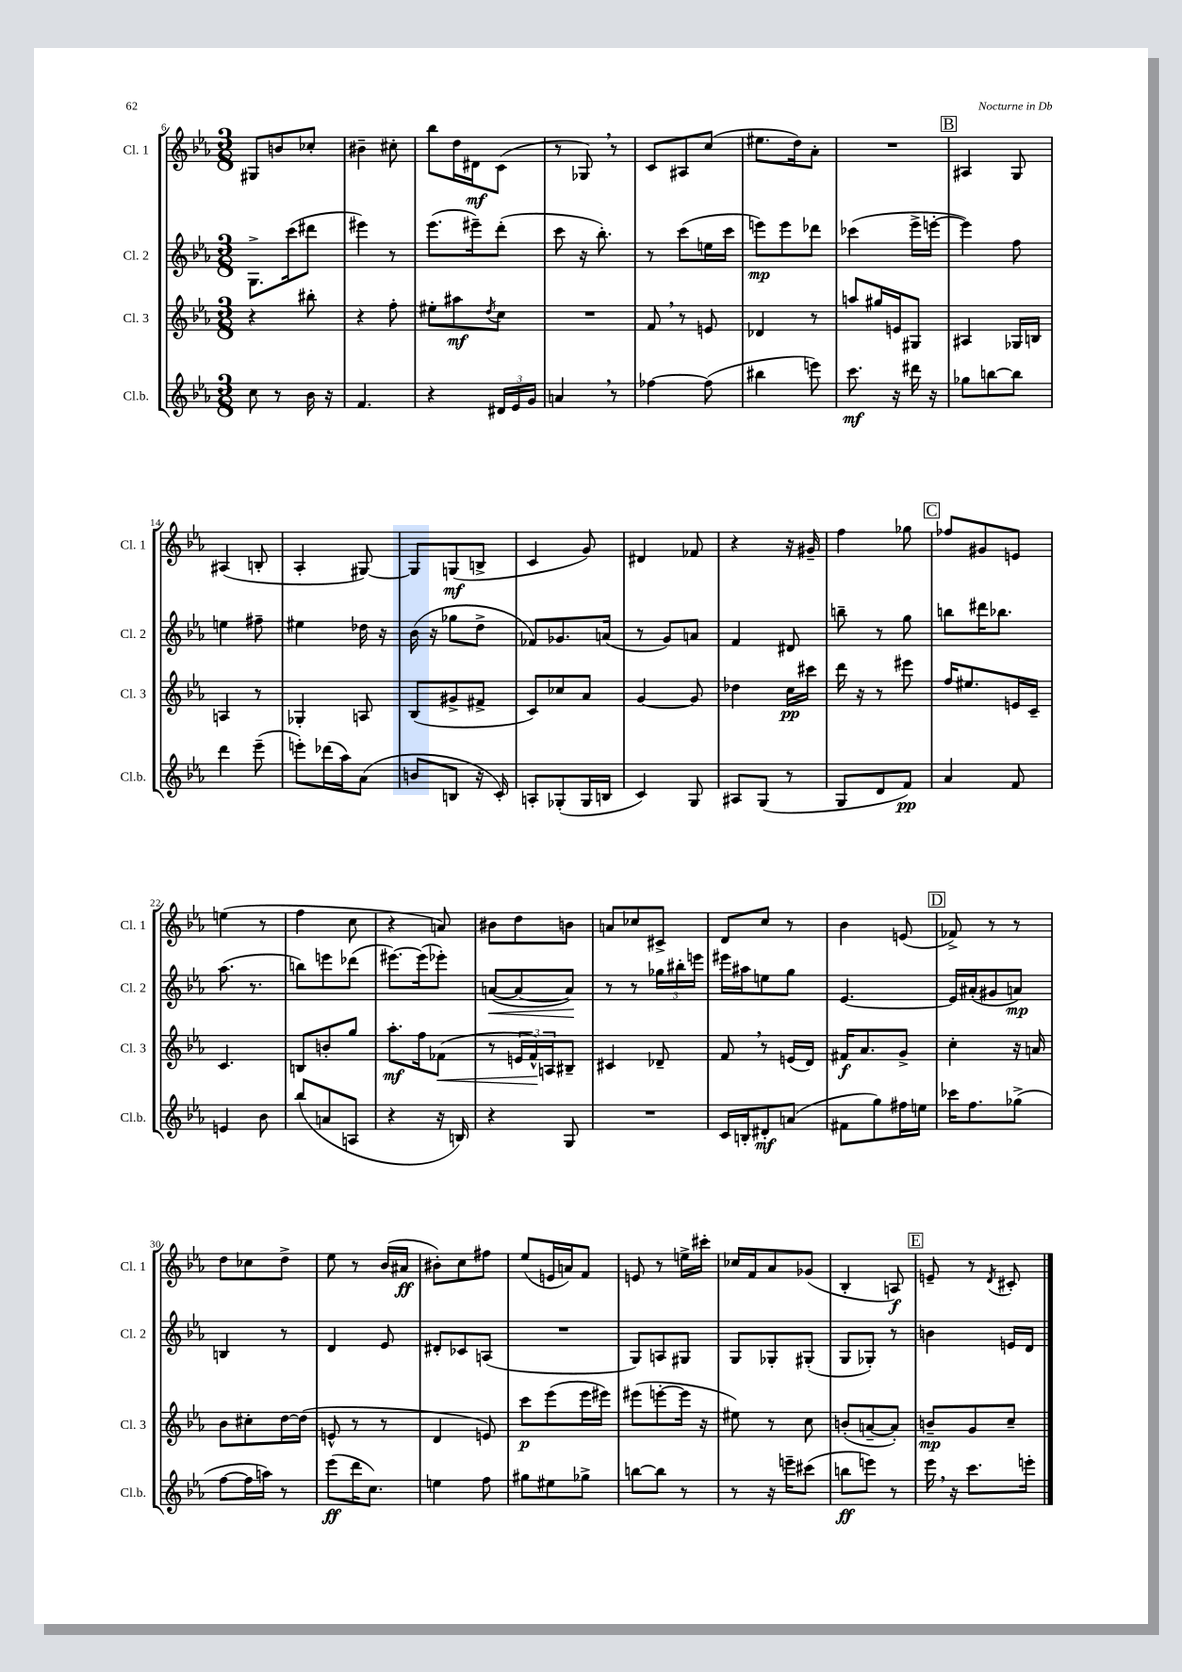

**kern	**kern	**kern	**kern
*staff4	*staff3	*staff2	*staff1
*clefG2	*clefG2	*clefG2	*clefG2
*k[b-e-a-]	*k[b-e-a-]	*k[b-e-a-]	*k[b-e-a-]
*M3/8	*M3/8	*M3/8	*M3/8
8cc	4r	8.G^	8G#
8r	.	.	8b
.	.	(16ccc	.
16b-	8bb#'	8ddd#	8cc-'
16r	.	.	.
=	=	=	=
4.f	4r	4eee#)	4b#~
.	8ff'	8r	8cc#'
=	=	=	=
4r	8ee#'	(8.eee-	8bb-
.	8aa#	.	16dd
.	.	16eee#~)	16d#
.	8qdd	.	.
24d#	8cc	(8ddd'	(8c
24e-	.	.	.
24g	.	.	.
=	=	=	=
4a	4.r	8ccc	8r
.	.	16r	8G-)
.	.	8.bb-')	.
8r	.	.	8r
=	=	=	=
[4ff-	8f	8r	8c
.	8r	(8ccc	8A#
(8ff-]	8e	16ee	(8cc
.	.	16ccc	.
=	=	=	=
4bb#	4d-	8eee)	8.ee#
.	.	8eee	.
.	.	.	16dd)
8eee)	8r	8ddd-	8a-'
=	=	=	=
8.ccc	8aa	(4ccc-	4.r
.	16gg#	.	.
16r	16e	.	.
16ddd#	8G#	16eee-^	.
16r	.	[16eee'	.
=	=	=	=
8gg-	4A#	4eee])	4A#
[8bb	.	.	.
8bb]	16G-	8ff	8G
.	16B	.	.
=	=	=	=
4ddd	4A	4ee	(4A#
(8eee-~	8r	8ff#~	8B'
=	=	=	=
8eee')	4G-'	4ee#	4A-'
(16ddd-	.	.	.
16aa-)	.	.	.
(8a-	8A	16dd-	[8G#)
.	.	16r	.
=	=	=	=
8b	(8B-	(16b-	8G#]
.	.	16r	.
8B	8g#^	8gg-	(8G
16r	8f#^	8dd^	8B^
16c')	.	.	.
=	=	=	=
8A'	8c)	8f-)	4c
(8G-'	8cc-	8.g-	.
16G-	8a-	.	8g)
16B	.	(16a	.
=	=	=	=
4c)	[4g	8r	4d#
.	.	8g)	.
8G	8g]	8a	8f-
=	=	=	=
8A#	4dd-	4f	4r
(8G	.	.	.
8r	16cc	8d#	16r
.	16ccc#	.	16g#~
=	=	=	=
8G	16ddd	8bb~	4ff
.	16r	.	.
8d	8r	8r	.
8f)	8eee#	8gg	8gg-
=	=	=	=
4a-	16ff	8bb	8ff-
.	8.ee#	.	.
.	.	16ddd#	8g#
.	.	8.bb-	.
8f	16e	.	8e
.	16c~	.	.
=	=	=	=
4e	4.c	(8.aa-	(4ee
.	.	8.r	.
8b-	.	.	8r
=	=	=	=
(8bb-	8B	8bb)	4ff
8a	8b'	8eee	.
8A	8gg	(8ddd-	8cc
=	=	=	=
4r	8.aa-'	[8.eee#)	4r
.	16ff	(16eee#]	.
16r	(8f-	8eee-')	8a)
16B)	.	.	.
=	=	=	=
4r	8r	([8a	8b#
.	24e	8a_	8dd
.	24f^^)	.	.
.	24A	.	.
8G	8B#~	8a])	8b
=	=	=	=
4.r	4c#	8r	8a
.	.	8r	8cc-
.	8d-~	24gg-	8c#^
.	.	24bb#'	.
.	.	24eee	.
=	=	=	=
16c	8f	16eee#	8d
16B'	.	16aa#	.
8d#'	8r	8ee	8cc
(8a	(16e	8gg	8r
.	16d)	.	.
=	=	=	=
8f#	16f#	[4.e-	4b-
.	8.a-	.	.
8gg)	.	.	.
16ff#	8g^	.	(8e
16ee	.	.	.
=	=	=	=
16ccc-	4cc'	16e-]	8f-^)
8.ff	.	(16a#'	.
.	.	8g#	8r
(8gg-^	16r	8a)	8r
.	16a	.	.
=	=	=	=
[8ff	8b-	4B	8dd
16ff]	8cc#'	.	8cc-
16aa)	.	.	.
8r	[16dd	8r	8dd^
.	(16dd]	.	.
=	=	=	=
(8eee-	8e^^	4d	8ee-
16ddd	8r	.	8r
8.cc)	.	.	.
.	8r	8e-	(16b-
.	.	.	16a#
=	=	=	=
4ee	4d	8d#'	8b#')
.	.	8c-	8cc
8ff	8e)	(8A	8ff#
=	=	=	=
8gg#	8ccc	4.r	(8ee-
8ee#	(8eee-	.	16e
.	.	.	16a)
8gg-^	16eee-	.	8f
.	16eee#)	.	.
=	=	=	=
[8bb	(8eee#	8G)	8e
8bb]	[8eee'	8A	8r
8r	16eee]	8G#	16ee^
.	16r	.	16ccc#'
=	=	=	=
8r	8ee#)	8G	16cc-
.	.	.	16f
16r	8r	8G-'	8a-
16eee~	.	.	.
(8ccc#	8cc	(8G#'	(8g-
=	=	=	=
8bb	(8b'	8G	4B-'
8eee)	[8a~	8G-')	.
8r	8a'])	8r	8A)
=	=	=	=
16eee-	8b~	4b	8e~
16r	.	.	.
8.ccc	8g	.	8r
.	.	.	8qd
.	8cc~	16e	8c#'
16eee'	.	16d	.
==	==	==	==
*-	*-	*-	*-
